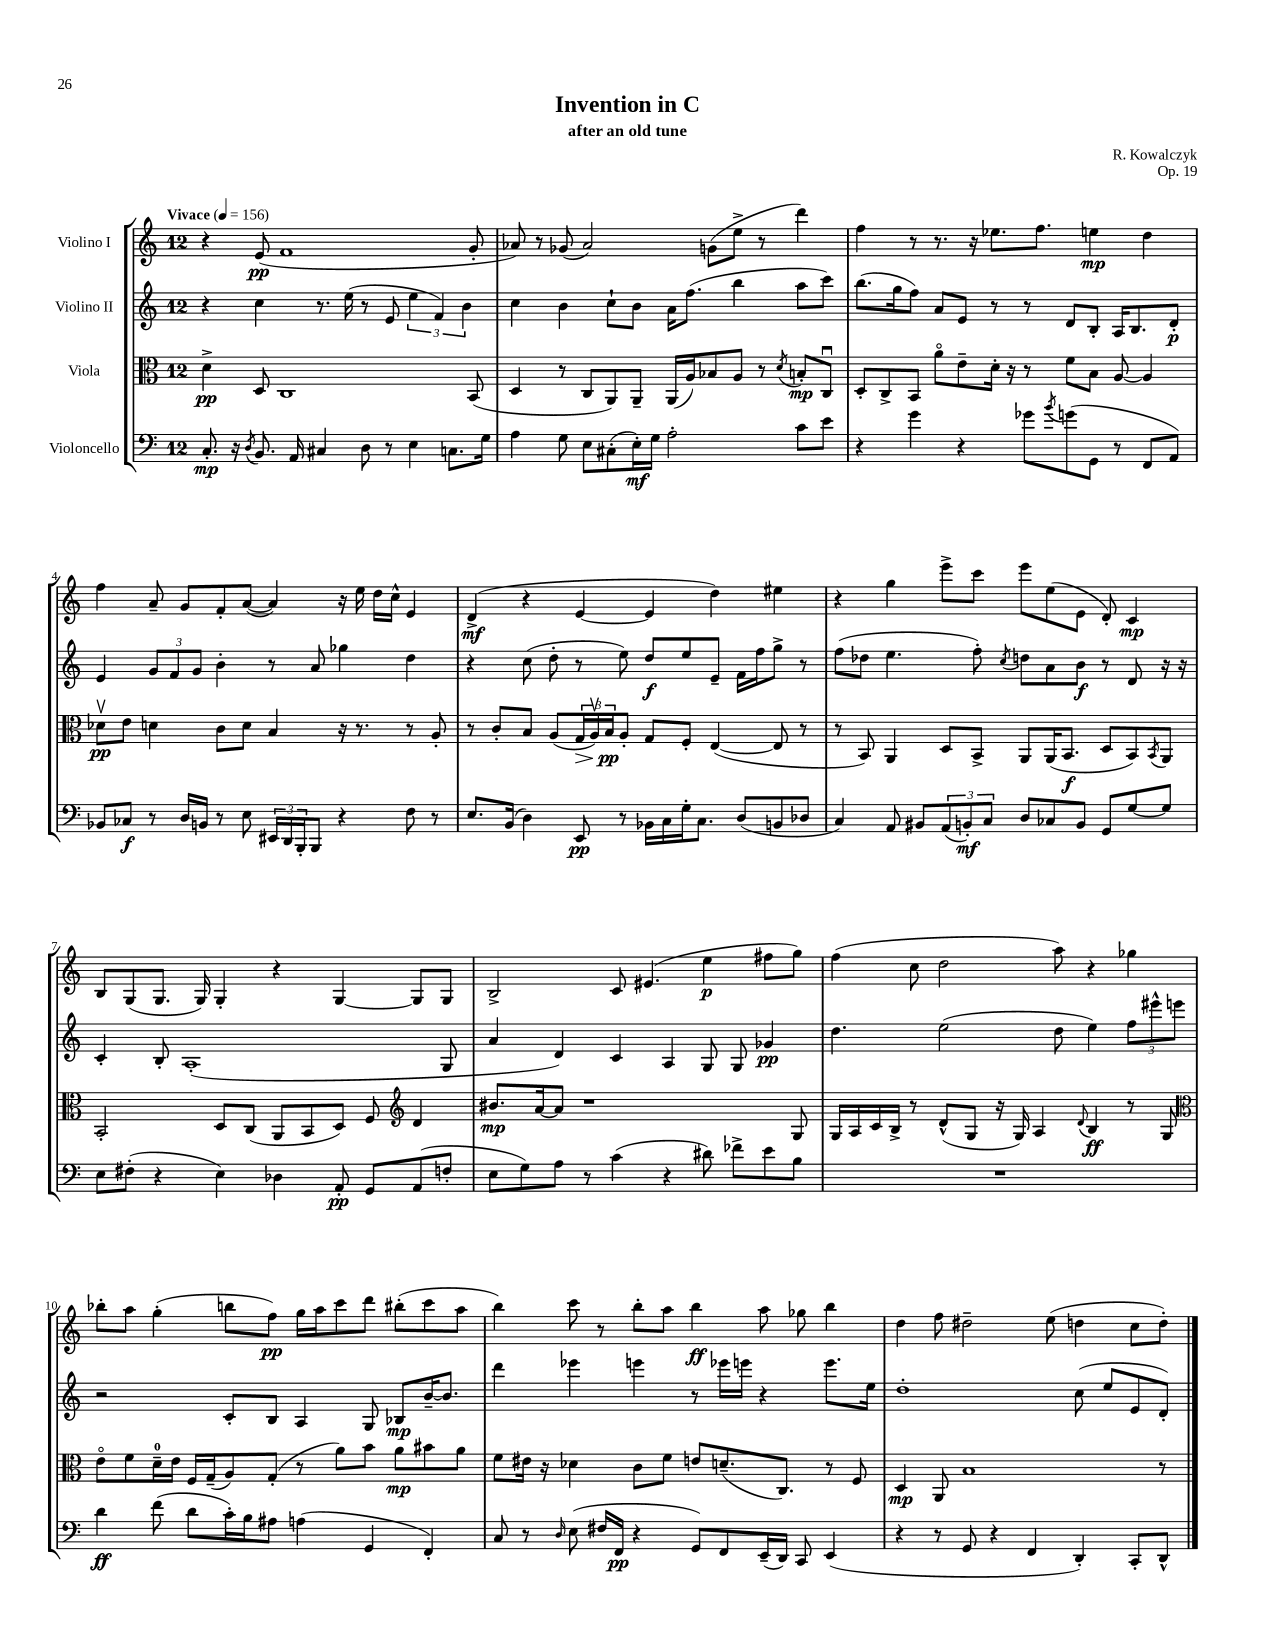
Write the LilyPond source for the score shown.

\header { title = "Invention in C" composer = "R. Kowalczyk" subtitle = "after an old tune" opus = "Op. 19" }
<<
\new StaffGroup <<
\new Staff = "s0" \with { instrumentName = "Violino I" } {
    \clef treble \key c \major \once \override Staff.TimeSignature.style = #'single-digit \time 12/8 \tempo "Vivace" 4 = 156
    r4 e'8\pp( f'1 g'8-. |
    aes'8) r8 ges'8( aes'2) g'8( e''8-> r8 d'''4) |
    f''4 r8 r8. r16 ees''8. f''8. e''4\mp d''4 |
    f''4 a'8-- g'8 f'8-. a'8~( a'4) r16 e''16 d''16 c''16-^ e'4 |
    d'4->\mf( r4 e'4~ e'4 d''4) eis''4 |
    r4 g''4 e'''8-> c'''8 e'''8 e''8( e'8 d'8-.) c'4\mp |
    b8 g8( g8. g16) g4-. r4 g4~ g8 g8 |
    b2-> c'8 eis'4.( e''4\p fis''8 g''8) |
    f''4( c''8 d''2 a''8) r4 ges''4 |
    bes''8-. a''8 g''4-.( b''8 f''8\pp) g''16 a''16 c'''8 d'''8 bis''8-.( c'''8 a''8 |
    b''4) c'''8 r8 b''8-. a''8 b''4\ff a''8 ges''8 b''4 |
    d''4 f''8 dis''2-- e''8( d''4 c''8 d''8-.) \bar "|." |
}
\new Staff = "s1" \with { instrumentName = "Violino II" } {
    \clef treble \key c \major \once \override Staff.TimeSignature.style = #'single-digit \time 12/8
    r4 c''4 r8. e''16( r8 e'8 \tuplet 3/2 { e''4 f'4) b'4 } |
    c''4 b'4 c''8-! b'8 a'16 f''8.( b''4 a''8 c'''8) |
    b''8.( g''16 f''8) a'8 e'8 r8 r8 d'8 b8-. a16 b8. d'8-.\p |
    e'4 \tuplet 3/2 { g'8 f'8 g'8 } b'4-. r8 a'8 ges''4 d''4 |
    r4 c''8( d''8-. r8 e''8) d''8\f e''8 e'8-- f'16 f''16 g''8-> r8 |
    f''8( des''8 e''4. f''8-.) \acciaccatura { c''8 } d''8 a'8 b'8\f r8 d'8 r16 r16 |
    c'4-. b8-. a1-.( g8 |
    a'4 d'4) c'4 a4 g8 g8 ges'4\pp |
    d''4. e''2( d''8 e''4) \tuplet 3/2 { f''8 eis'''8-^ e'''8 } |
    r2 c'8-. b8 a4 g8 bes8\mp b'16~-- b'8. |
    d'''4 ees'''4 e'''4 r8 ees'''16 e'''16 r4 e'''8. e''16 |
    d''1-. c''8( e''8 e'8 d'8-.) \bar "|." |
}
\new Staff = "s2" \with { instrumentName = "Viola" } {
    \clef alto \key c \major \once \override Staff.TimeSignature.style = #'single-digit \time 12/8
    d'4->\pp d8 c1 b,8( |
    d4 r8 c8 a,8) a,8-- a,16( a16) bes8 a8 r8 \acciaccatura { d'8 } b8-.\mp c8\downbow |
    d8-. c8-> b,8 a'8\flageolet e'8-- d'16-. r16 r8 f'8 b8 a8~ a4 |
    des'8\upbow\pp e'8 d'4 c'8 d'8 b4 r16 r8. r8 a8-. |
    r8 c'8-. b8 a8( \tuplet 3/2 { g16\> a16\upbow) b16\pp\! } a8-. g8 f8-. e4~( e8 r8 |
    r8 b,8) a,4 d8 b,8-> a,8 a,16( b,8.\f d8 b,8) \acciaccatura { b,8 } a,8 |
    b,2-. d8 c8( a,8 b,8 d8) f8 \clef treble d'4 |
    bis'8.\mp a'16~ a'8 r1 g8 |
    g16 a16 c'16 b16-> r8 d'8-^( g8 r16 g16) a4 \appoggiatura { d'8 } b4\ff r8 g8 |
    \clef alto e'8\flageolet f'8 d'16-0-- e'16 f16 g16--( a8) g8-.( r8 a'8) b'8 a'8\mp bis'8 a'8 |
    f'8 eis'16 r16 des'4 c'8 f'8 e'8 d'8.--( c8.) r8 f8 |
    d4\mp a,8 b1 r8 \bar "|." |
}
\new Staff = "s3" \with { instrumentName = "Violoncello" } {
    \clef bass \key c \major \once \override Staff.TimeSignature.style = #'single-digit \time 12/8
    c8.-.\mp r16 \acciaccatura { d8 } b,8. a,16 cis4 d8 r8 e4 c8. g16 |
    a4 g8 e8 cis8-.( e16-.\mf) g16 a2-. c'8 e'8 |
    r4 g'4 r4 ges'8 \acciaccatura { b'8 } g'8( g,8 r8 f,8 a,8) |
    bes,8 ces8\f r8 d16 b,16 r8 e8 \tuplet 3/2 { eis,16 d,16 b,,16-. } b,,8 r4 f8 r8 |
    e8. b,16( d4) e,8\pp r8 bes,16 c16 g16-. c8. d8( b,8 des8 |
    c4) a,8 bis,8 \tuplet 3/2 { a,8( b,8-.\mf) c8 } d8 ces8 b,8 g,8 g8~ g8 |
    e8 fis8-.( r4 e4) des4 a,8-.\pp g,8 a,8( f8-. |
    e8 g8) a8 r8 c'4( r4 dis'8) fes'8-> e'8 b8 |
    R1. |
    d'4\ff f'8( d'8 c'16-.) b16 ais8 a4( g,4 f,4-.) |
    c8 r8 \grace { d16 } e8( fis16 f,16\pp r4 g,8) f,8 e,16--( d,16) c,8 e,4( |
    r4 r8 g,8 r4 f,4 d,4-.) c,8-. d,8-^ \bar "|." |
}
>>
>>
